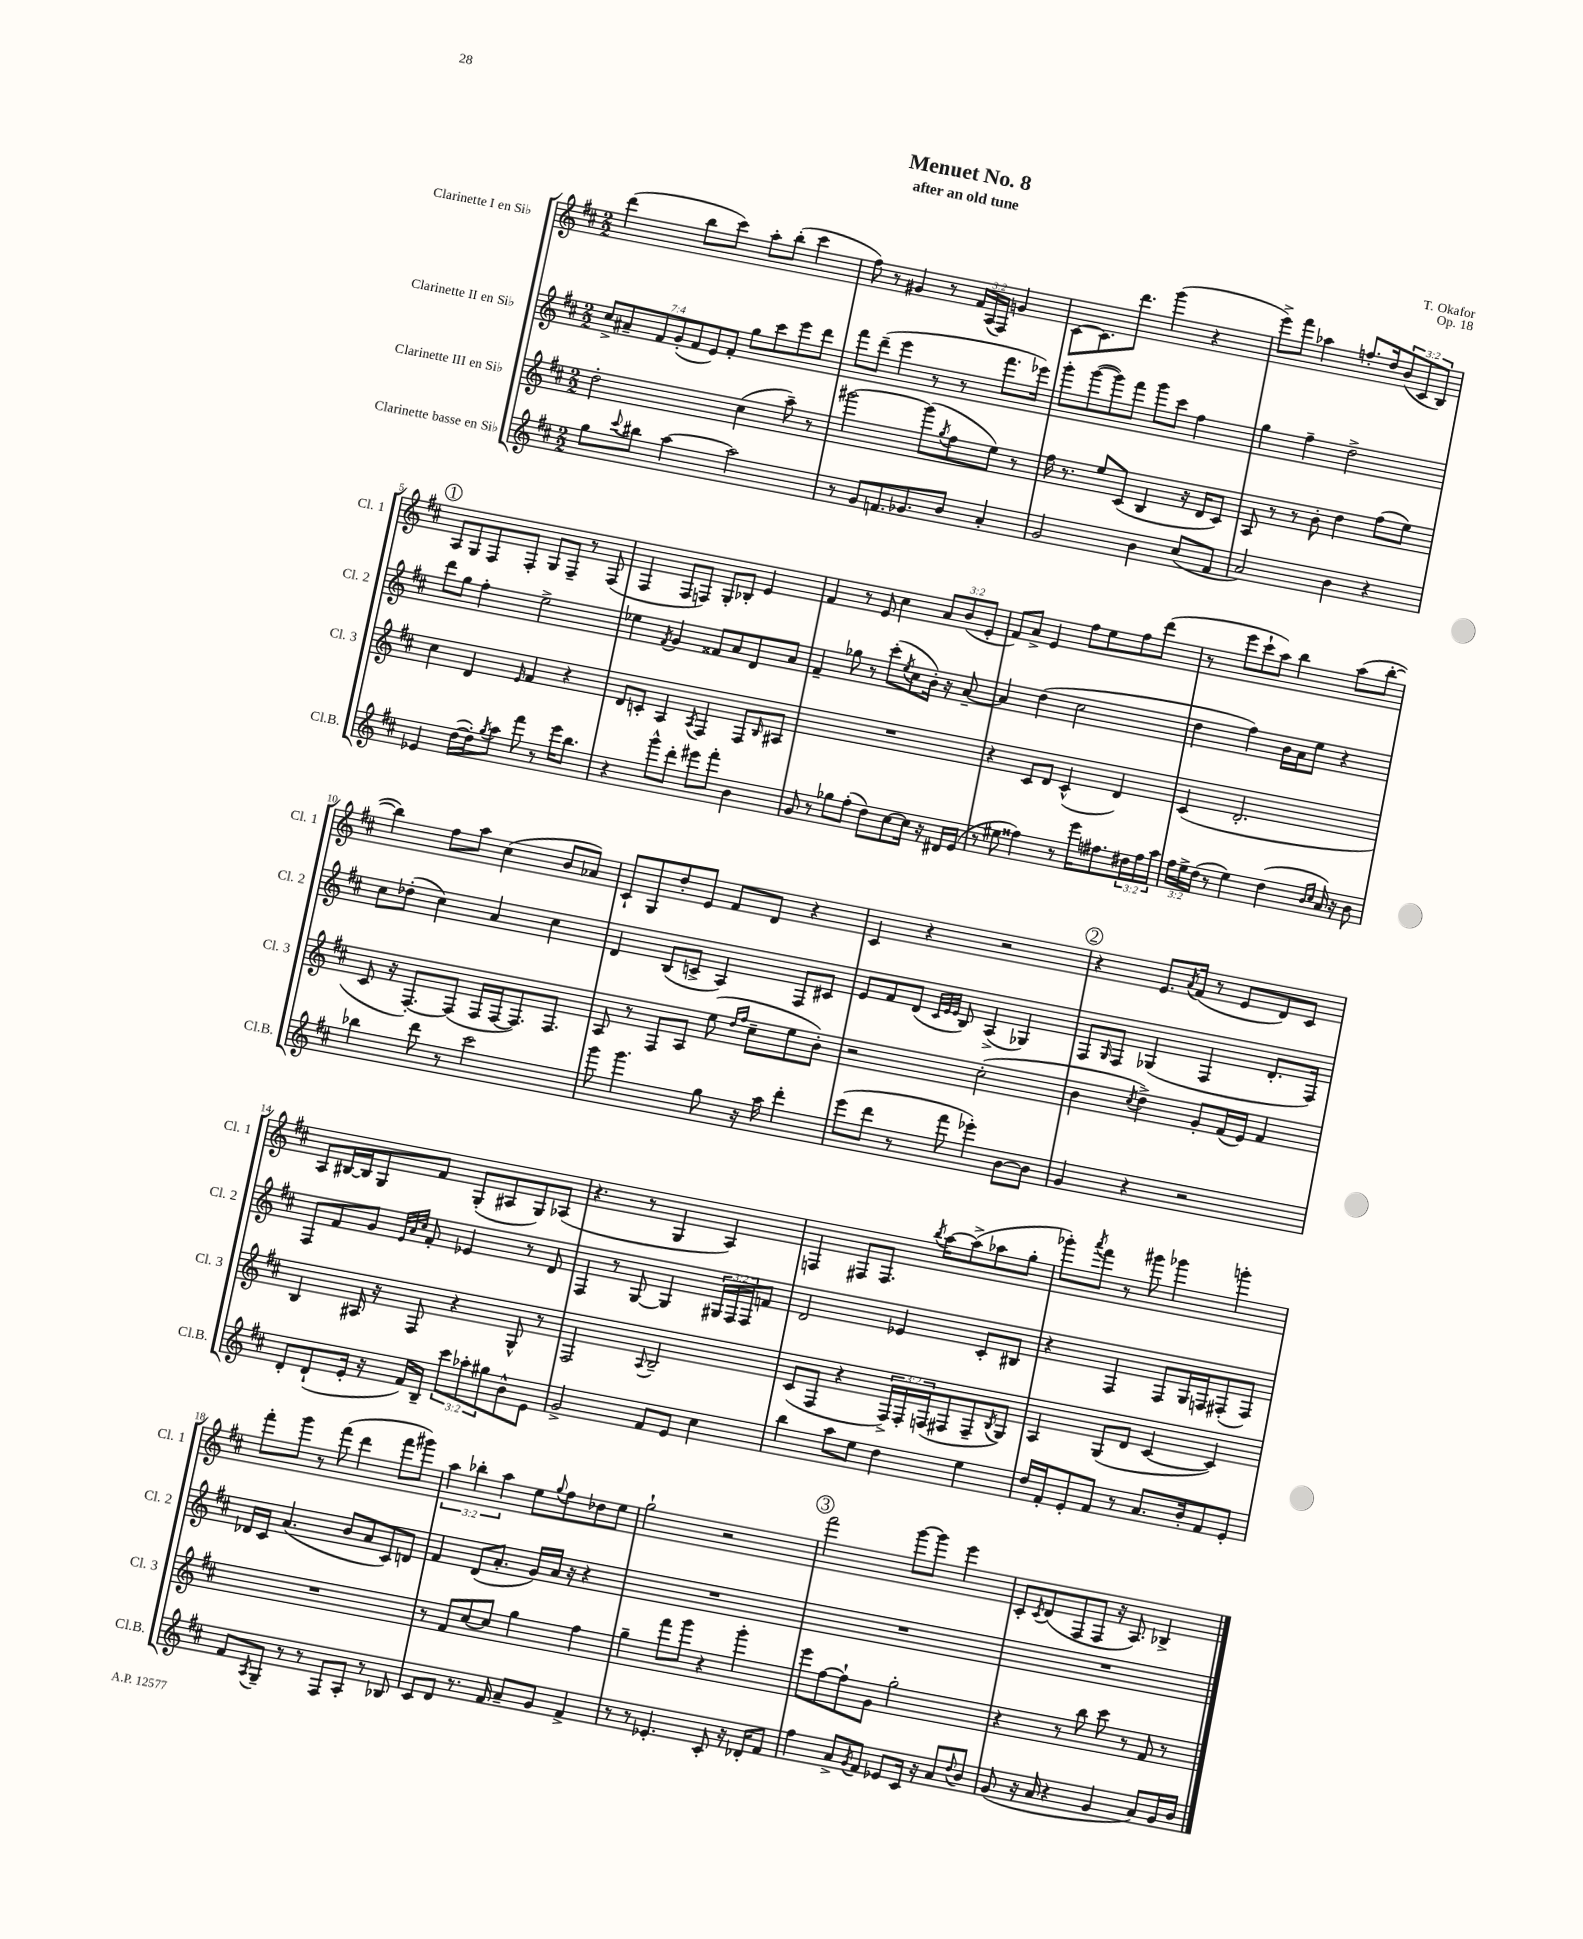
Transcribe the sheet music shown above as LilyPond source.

\header { title = "Menuet No. 8" composer = "T. Okafor" subtitle = "after an old tune" opus = "Op. 18" }
<<
\new StaffGroup <<
\new Staff = "s0" \with { instrumentName = "Clarinette I en Sib" shortInstrumentName = "Cl. 1" } {
    \clef treble \key d \major \numericTimeSignature \time 2/2 \override Staff.TupletNumber.text = #tuplet-number::calc-fraction-text
    d'''4( b''8 cis'''8) a''8-. b''8-.( cis'''4 |
    fis''8) r8 gis'4 r8 \tuplet 3/2 { fis'16 a16( fis16) } g'4 |
    cis'8~ cis'8. d'''8. g'''4( r4 |
    e'''8->) fis'''8 aes''4 f''8.-. d''16 \tuplet 3/2 { b'8( cis'8 b8) } |
    \mark \markup { \circle "1" } a8 g8 fis8 fis8-. g8 fis8-- r8 fis8( |
    fis4 fis8 f8) g8-. bes8-. e'4 |
    fis'4 r8 e'8 cis''4 \tuplet 3/2 { a'8 b'8( e'8-. } |
    fis'8) a'8-> e'4 fis''8 e''8 fis''8 d'''8( |
    r8 e'''8 cis'''8-! a''8) b''4 a''8( b''8~-. |
    b''4) fis''8 a''8 cis''4( b'8 aes'8) |
    cis'8-! g8 d''8-. e'8 fis'8 d'8 r4 |
    cis'4 r4 r2 |
    \mark \markup { \circle "2" } r4 e'8. \acciaccatura { a'8 } fis'16( r8 e'8 d'8) cis'8 |
    a8 bis16~ bis16 g8 fis'8 g8-.( ais8 g8) aes8( |
    r4. r8 g4 a4) |
    f4 fis8 fis8. \acciaccatura { b''8 } a''16~ a''8->( aes''8 g''8-. |
    ges'''8-.) \acciaccatura { a'''8 } fis'''8 r8 gis'''8 ges'''4 g'''4-. |
    fis'''8-. g'''8 r8 fis'''8( d'''4 fis'''8 gis'''8) |
    \tuplet 3/2 { a''4 bes''4-. a''4 } e''8 \appoggiatura { g''8 } fis''8 des''8 e''8 |
    g''2-! r2 |
    \mark \markup { \circle "3" } fis'''2 g'''8~ g'''8 e'''4 |
    cis'8-. \acciaccatura { cis'8 } d'8( fis8 fis8 r16 a8.) bes4-> \bar "|." |
}
\new Staff = "s1" \with { instrumentName = "Clarinette II en Sib" shortInstrumentName = "Cl. 2" } {
    \clef treble \key d \major \numericTimeSignature \time 2/2 \override Staff.TupletNumber.text = #tuplet-number::calc-fraction-text
    \tuplet 7/4 { cis''8-> ais'8-- fis'8 g'8-.( fis'8 e'8) fis'8-. } g''8 cis'''8 e'''8 d'''8 |
    fis'''8 d'''8--( e'''4 r8 r8 fis'''8. ees'''16) |
    g'''8-. g'''8~( g'''8) fis'''8 g'''8 cis'''8 fis''4 |
    g''4 fis''4-- d''2-> |
    \mark \markup { \circle "1" } d'''8 g''8 fis''4-. e''2-> |
    ees''4 \acciaccatura { fis'8 } g'4 fisis'8 a'8 d'8 a'8 |
    fis'4-- ges''8 r8 cis'''8-.( \acciaccatura { e''8 } cis''8 b'16-.) r16 a'8~-- |
    a'4 d''4( cis''2 |
    d''4 fis''4) b'16 a'16 e''8 r4 |
    cis''8 des''8-.( cis''4) a'4 cis''4 |
    d'4 b8( c'8-> a4) fis8 cis'8 |
    e'8 fis'8 d'8( \grace { cis'32 e'32 e'32 } b8) a4->( ges4) |
    \mark \markup { \circle "2" } fis8 \grace { g16 } fis8 ges4( fis4 d'8.-. fis16) |
    fis8 fis'8 g'8 \grace { e'32 a'32 cis''32 } fis'8-. ees'4 r8 d'8 |
    fis4 r8 g8~ g4 \tuplet 3/2 { gis16 fis16 fis16 } f'8 |
    d'2 ees'4 cis'8-. bis8 |
    r4 fis4 fis8 g16 f16 fis8-.( fis8) |
    des'16 cis'16 a'4.( b'8 a'8 cis'8) d'8 |
    fis'4 d'8( a'8.-. g'16) a'16 r16 r4 |
    R1 |
    \mark \markup { \circle "3" } R1 |
    R1 \bar "|." |
}
\new Staff = "s2" \with { instrumentName = "Clarinette III en Sib" shortInstrumentName = "Cl. 3" } {
    \clef treble \key d \major \numericTimeSignature \time 2/2 \override Staff.TupletNumber.text = #tuplet-number::calc-fraction-text
    d''2-. cis''4( a''8--) r8 |
    gis'''2~ gis'''8( \acciaccatura { g''8 } fis''8 e''8) r8 |
    fis''16 r8. e''8 cis'8( b4 r16 d'16 cis'8) |
    a8 r8 r8 b'8-. d''4 fis''8( e''8) |
    \mark \markup { \circle "1" } cis''4 d'4 \grace { e'16 } fis'4 r4 |
    d'8 c'8-. a4 \acciaccatura { a8 } fis4 fis8 \grace { b16 } ais8 |
    R1 |
    r4 cis'8 d'8 cis'4-^( d'4) |
    cis'4( d'2.-. |
    cis'8 r16 fis8.~-.) fis8( fis16 fis16~ fis8.) fis8. |
    a8 r8 fis8 a8 e''8( \grace { d''16 fis''16 } cis''8-- e''8 b'8-.) |
    r2 cis''2-.( |
    \mark \markup { \circle "2" } b'4 \acciaccatura { cis''8 } d''4->) g'8-. fis'16( e'16) fis'4 |
    b4 ais16 r16 fis8 r4 g8-^ r8 |
    fis2 \appoggiatura { a8 } b2-- |
    cis'8( fis8 r4 \tuplet 3/2 { fis16->) fis16-. f16( } fis8 fis8-- \acciaccatura { b8 } g8) |
    a4 g8( d'8 cis'4~ cis'4) |
    R1 |
    r8 fis'8 cis''8~ cis''8 g''4 fis''4 |
    g''4-- fis'''8 g'''8 r4 g'''4-. |
    \mark \markup { \circle "3" } e'''8 fis''8~ fis''8-! g'8 g''2-. |
    r4 r8 b''8 cis'''8 r8 fis'8 r8 \bar "|." |
}
\new Staff = "s3" \with { instrumentName = "Clarinette basse en Sib" shortInstrumentName = "Cl.B." } {
    \clef treble \key d \major \numericTimeSignature \time 2/2 \override Staff.TupletNumber.text = #tuplet-number::calc-fraction-text
    g''8 \appoggiatura { cis'''8 } bis''8 a''4~ a''2 |
    r8 g'8 f'8. ges'8. b'8 a'4-. |
    g'2 b'4 cis''8( fis'8 |
    a'2) b'4 r4 |
    \mark \markup { \circle "1" } ees'4 d''16~( d''16-.) \acciaccatura { g''8 } a''8 fis'''8 r8 e'''16 b''8. |
    r4 g'''8-^ d'''8-. eis'''8 fis'''8-. b'4 |
    g'8 r8 ges''8 fis''8-.( d''8) cis''8~ cis''16 r16 dis'16 e'16( |
    r8 eis''8 fisis''4) r8 e'''16 fis''8. \tuplet 3/2 { dis''16 fis''16 a''16 } |
    \tuplet 3/2 { fis''16 e''16-> d''16( } r8 e''4) d''4( \grace { b'16 cis''16 } a'16) r16 b'8 |
    bes''4 d'''8 r8 cis'''2 |
    g'''8 g'''4. g''8 r16 a''16 d'''4-. |
    e'''8( d'''8 r8 fis'''8 ees'''4-.) b'8~ b'8 |
    \mark \markup { \circle "2" } g'4 r4 r2 |
    d'8-. d'8-!( e'16-. r16 fis'16) b16-- \tuplet 3/2 { cis'''8 aes''8-. gis''8 } b'8-^ e'8 |
    g'2-> fis'8 e'8 cis''4 |
    b''4 a''8 e''8 d''4 e''4 |
    d''16 fis'16-. e'8-. fis'8 r8 a'8. b'16-. fis'8 e'8-. |
    fis'8 \acciaccatura { a8 } g8-- r8 r8 fis8 a8-. r8 bes8 |
    cis'8 d'8 r8. fis'16 a'8-- g'8 fis'4-> |
    r8 r8 ees'4.-. cis'8-. r16 des'16-. fis'8 |
    \mark \markup { \circle "3" } fis''4 a'8-> \acciaccatura { g'8 } fis'8 ees'8 cis'16 r16 a'8 \appoggiatura { d''8 } b'8 |
    g'8( r16 a'16 r4 g'4 a'8) g'16 b'16 \bar "|." |
}
>>
>>
